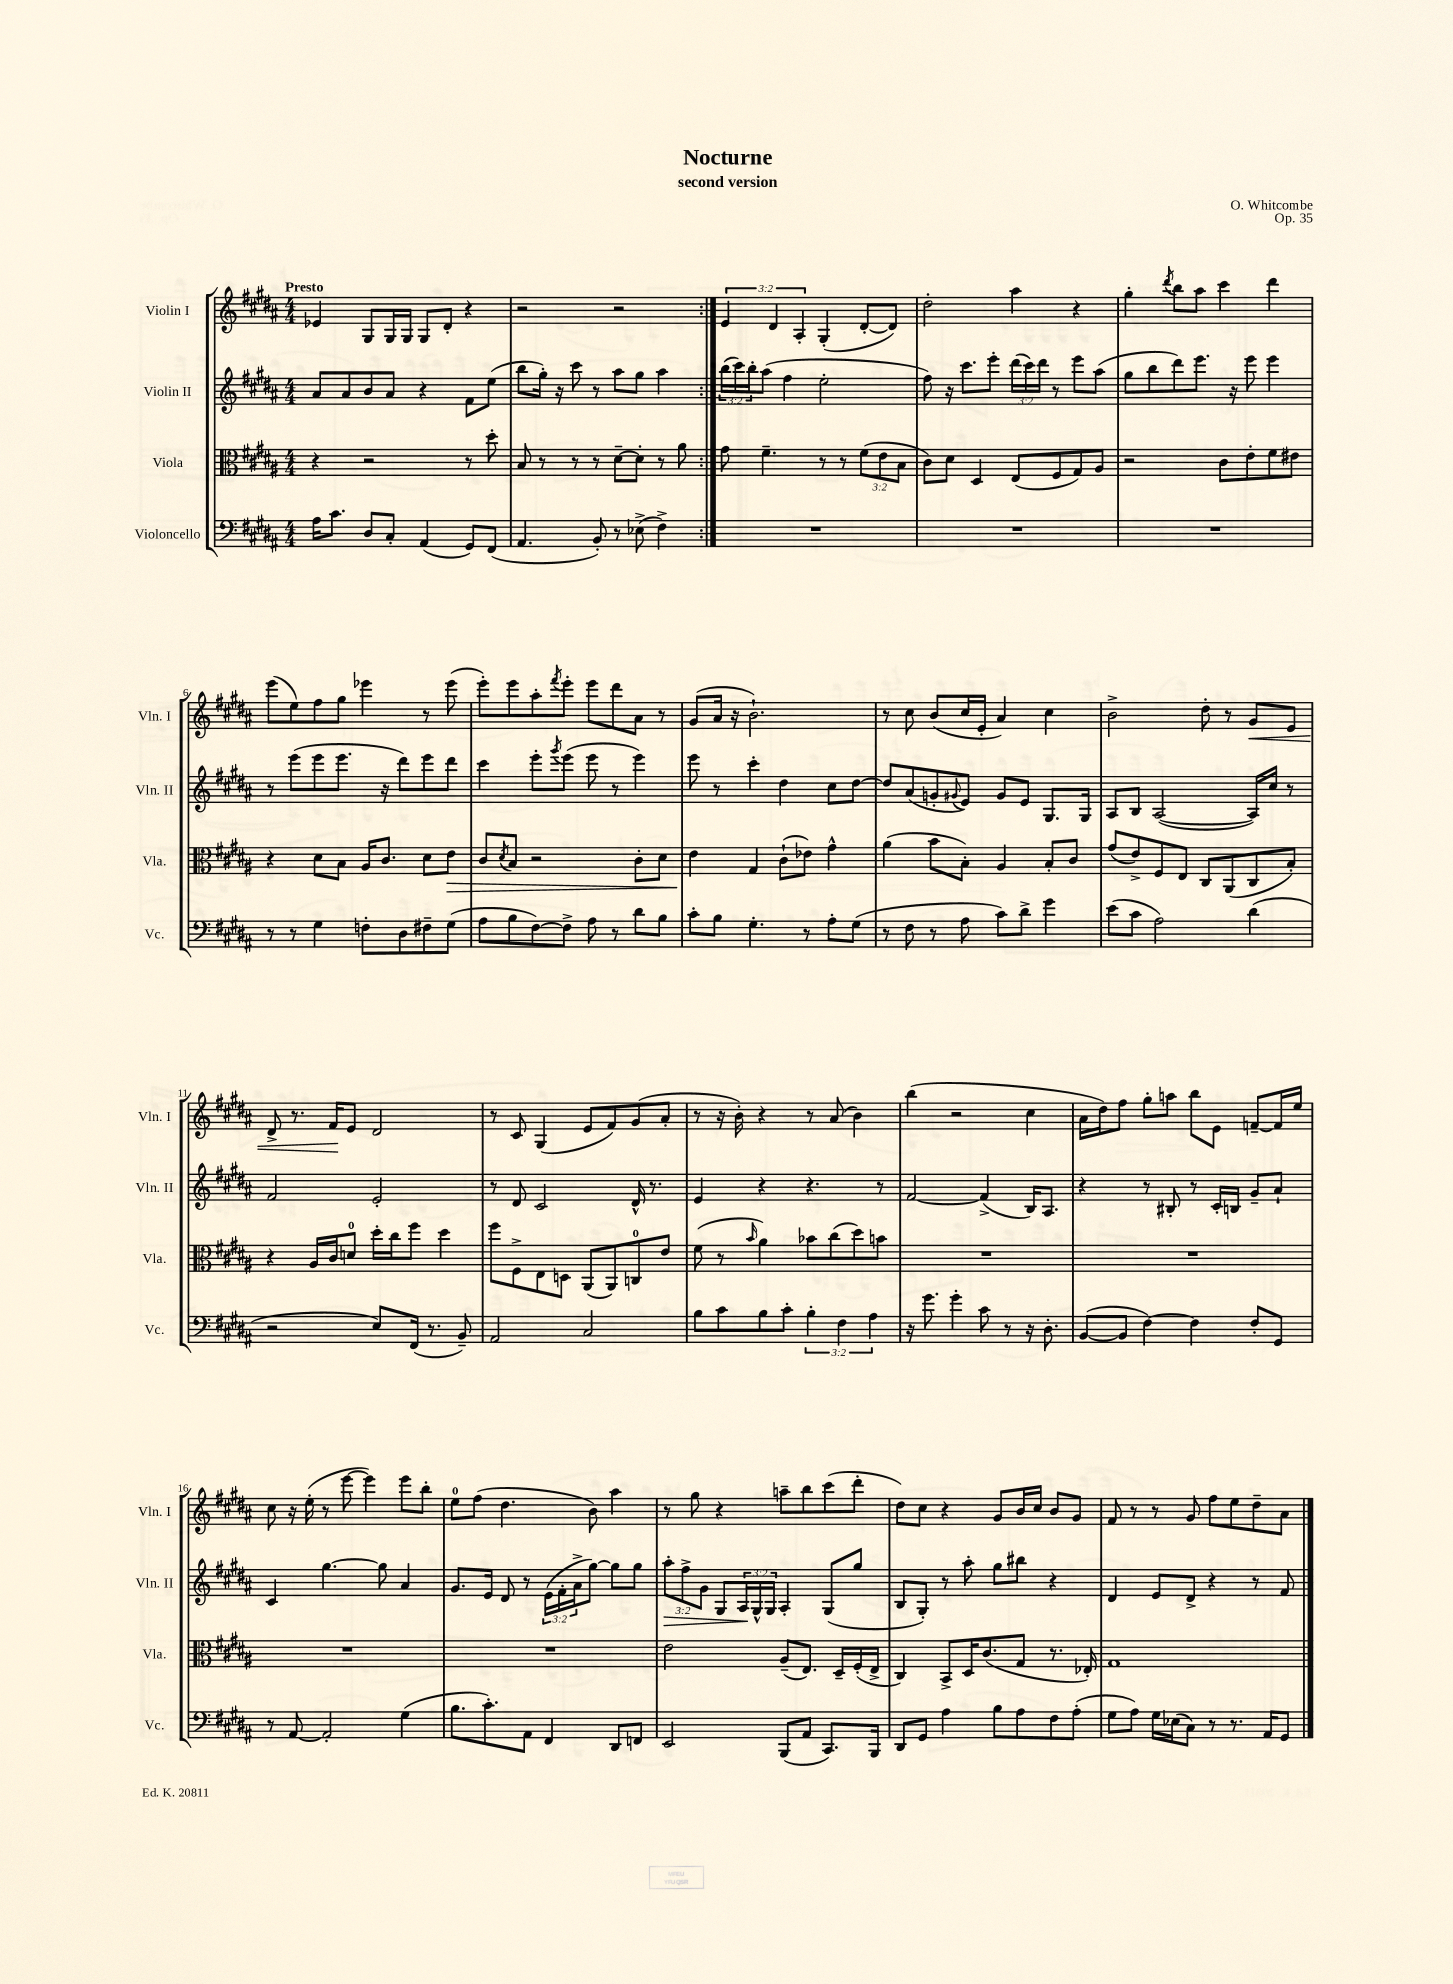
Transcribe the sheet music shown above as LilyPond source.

\header { title = "Nocturne" composer = "O. Whitcombe" subtitle = "second version" opus = "Op. 35" }
<<
\new StaffGroup <<
\new Staff = "s0" \with { instrumentName = "Violin I" shortInstrumentName = "Vln. I" } {
    \clef treble \key b \major \numericTimeSignature \time 4/4 \override Staff.TupletNumber.text = #tuplet-number::calc-fraction-text \tempo "Presto"
    \repeat volta 2 { ees'4 gis8 gis16 gis16 gis8 dis'8-. r4 |
    r2 r2 | }
    \tuplet 3/2 { e'4 dis'4 ais4-. } gis4-.( dis'8~-. dis'8) |
    dis''2-. ais''4 r4 |
    gis''4-. \acciaccatura { dis'''8 } b''8 ais''8 cis'''4 dis'''4 |
    e'''8( e''8) fis''8 gis''8 ees'''4 r8 ees'''8( |
    e'''8-.) e'''8 ais''8-. \acciaccatura { fis'''8 } e'''8-. e'''8 dis'''8 ais'8 r8 |
    gis'8( ais'16 r16 b'2.-!) |
    r8 cis''8 b'8( cis''16 e'16-. ais'4) cis''4 |
    b'2-> dis''8-. r8 gis'8\< e'8 |
    dis'8-> r8. fis'16\! e'8 dis'2 |
    r8 cis'8 gis4( e'8 fis'8) gis'8( ais'8-. |
    r8 r16 b'16-.) r4 r8 ais'8( b'4) |
    b''4( r2 cis''4 |
    ais'16 dis''16) fis''8 gis''8-. a''8 b''8 e'8 f'8~-- f'16 e''16 |
    cis''8 r16 e''16-.( r8 e'''8~ e'''4) e'''8 b''8-. |
    e''8-0 fis''8( dis''4. b'8) ais''4 |
    r8 gis''8 r4 a''8-- b''8 cis'''8( dis'''8-. |
    dis''8) cis''8 r4 gis'8 b'16 cis''16 b'8 gis'8 |
    fis'8 r8 r8 gis'8 fis''8 e''8 dis''8-- ais'8 \bar "|." |
}
\new Staff = "s1" \with { instrumentName = "Violin II" shortInstrumentName = "Vln. II" } {
    \clef treble \key b \major \numericTimeSignature \time 4/4 \override Staff.TupletNumber.text = #tuplet-number::calc-fraction-text
    \repeat volta 2 { ais'8 ais'8 b'8 ais'8 r4 fis'8 e''8( |
    b''8 gis''16-.) r16 cis'''8 r8 ais''8 gis''8 ais''4 | }
    \tuplet 3/2 { b''16( cis'''16) b''16-. } ais''8( fis''4 e''2-. |
    fis''8) r16 cis'''8. e'''8-. \tuplet 3/2 { dis'''16( cis'''16) dis'''16 } r8 e'''8 ais''8( |
    gis''8 b''8 dis'''8) e'''8. r16 e'''8 e'''4 |
    r8 e'''8( e'''8 e'''8. r16 dis'''8) e'''8 dis'''8 |
    cis'''4 e'''8-. \acciaccatura { gis'''8 } e'''8( e'''8 r8 e'''4) |
    e'''8 r8 cis'''4-. dis''4 cis''8 dis''8~ |
    dis''8 ais'8( g'8-. \appoggiatura { gis'8 } e'8) gis'8 e'8 gis8. gis16 |
    ais8 b8 ais2~( ais16) cis''16 r8 |
    fis'2 e'2-. |
    r8 dis'8 cis'2 dis'16-^ r8. |
    e'4 r4 r4. r8 |
    fis'2~ fis'4->( b16) ais8. |
    r4 r8 bis8-. r8 cis'16-. b16 gis'8-- ais'8-! |
    cis'4 gis''4.~ gis''8 ais'4 |
    gis'8. e'16 dis'8 r8 \tuplet 3/2 { e'16( fis'16-. ais'16-> } gis''8~) gis''8 gis''8 |
    \tuplet 3/2 { ais''8-.\> fis''8-> gis'8 } gis8 \tuplet 3/2 { ais16\! gis16-^ gis16 } ais4-. gis8( gis''8 |
    b8 gis8-.) r8 ais''8-. gis''8 bis''8 r4 |
    dis'4 e'8 dis'8-> r4 r8 fis'8 \bar "|." |
}
\new Staff = "s2" \with { instrumentName = "Viola" shortInstrumentName = "Vla." } {
    \clef alto \key b \major \numericTimeSignature \time 4/4 \override Staff.TupletNumber.text = #tuplet-number::calc-fraction-text
    \repeat volta 2 { r4 r2 r8 dis''8-. |
    b8 r8 r8 r8 dis'8~-- dis'8-. r8 ais'8 | }
    gis'8 fis'4.-- r8 r8 \tuplet 3/2 { fis'8( e'8 b8 } |
    cis'8) dis'8 dis4 e8( fis8 gis8) ais8 |
    r2 cis'8 e'8-. fis'8 eis'8 |
    r4 dis'8 b8 ais16 cis'8. dis'8 e'8\> |
    cis'8 \acciaccatura { dis'8 } b8 r2 cis'8-. dis'8 |
    e'4\! gis4 cis'8-!( ees'8) gis'4-^ |
    ais'4( b'8 b8-.) ais4 b8-. cis'8 |
    gis'8( e'8->) fis8 e8 cis8 ais,8( cis8 b8-.) |
    r4 ais16 cis'16 d'8-0 dis''16-. cis''16 fis''8 dis''4 |
    fis''8 fis8-> e8 d8 ais,8( ais,8) c8-0 e'8 |
    fis'8( r8 \grace { b'16 } ais'4) bes'8 cis''8( dis''8) b'8 |
    R1 |
    R1 |
    R1 |
    R1 |
    e'2 ais8--( e8.) dis16-- fis16-.( e16-> |
    cis4) b,8-> dis16 cis'8.( gis8 r8. ees16-.) |
    gis1 \bar "|." |
}
\new Staff = "s3" \with { instrumentName = "Violoncello" shortInstrumentName = "Vc." } {
    \clef bass \key b \major \numericTimeSignature \time 4/4 \override Staff.TupletNumber.text = #tuplet-number::calc-fraction-text
    \repeat volta 2 { ais16 cis'8. dis8 cis8-. ais,4( gis,8) fis,8( |
    ais,4. b,8-.) r8 ees8->( fis4->) | }
    R1 |
    R1 |
    R1 |
    r8 r8 gis4 f8-. dis8 fis8-- gis8( |
    ais8 b8 fis8~) fis8-> ais8 r8 dis'8 b8 |
    cis'8-. b8 gis4.-. r8 ais8-. gis8( |
    r8 fis8 r8 ais8 cis'8) dis'8-> gis'4 |
    e'8( cis'8 ais2) dis'4( |
    r2 e8) fis,16( r8. b,8--) |
    ais,2 cis2 |
    b8 cis'8 b8 cis'8-. \tuplet 3/2 { b4-. fis4 ais4 } |
    r16 gis'8. gis'4-. cis'8 r8 r16 dis8.-. |
    b,8~( b,8 fis4~) fis4 fis8-. gis,8 |
    r8 ais,8~ ais,2-. gis4( |
    b8. cis'8.-.) ais,8 fis,4 dis,8 f,8 |
    e,2 b,,8( ais,8 cis,8.) b,,16 |
    dis,8 gis,8 ais4 b8 ais8 fis8 ais8-.( |
    gis8 ais8) gis16 ees16( cis8) r8 r8. ais,16 gis,8 \bar "|." |
}
>>
>>
